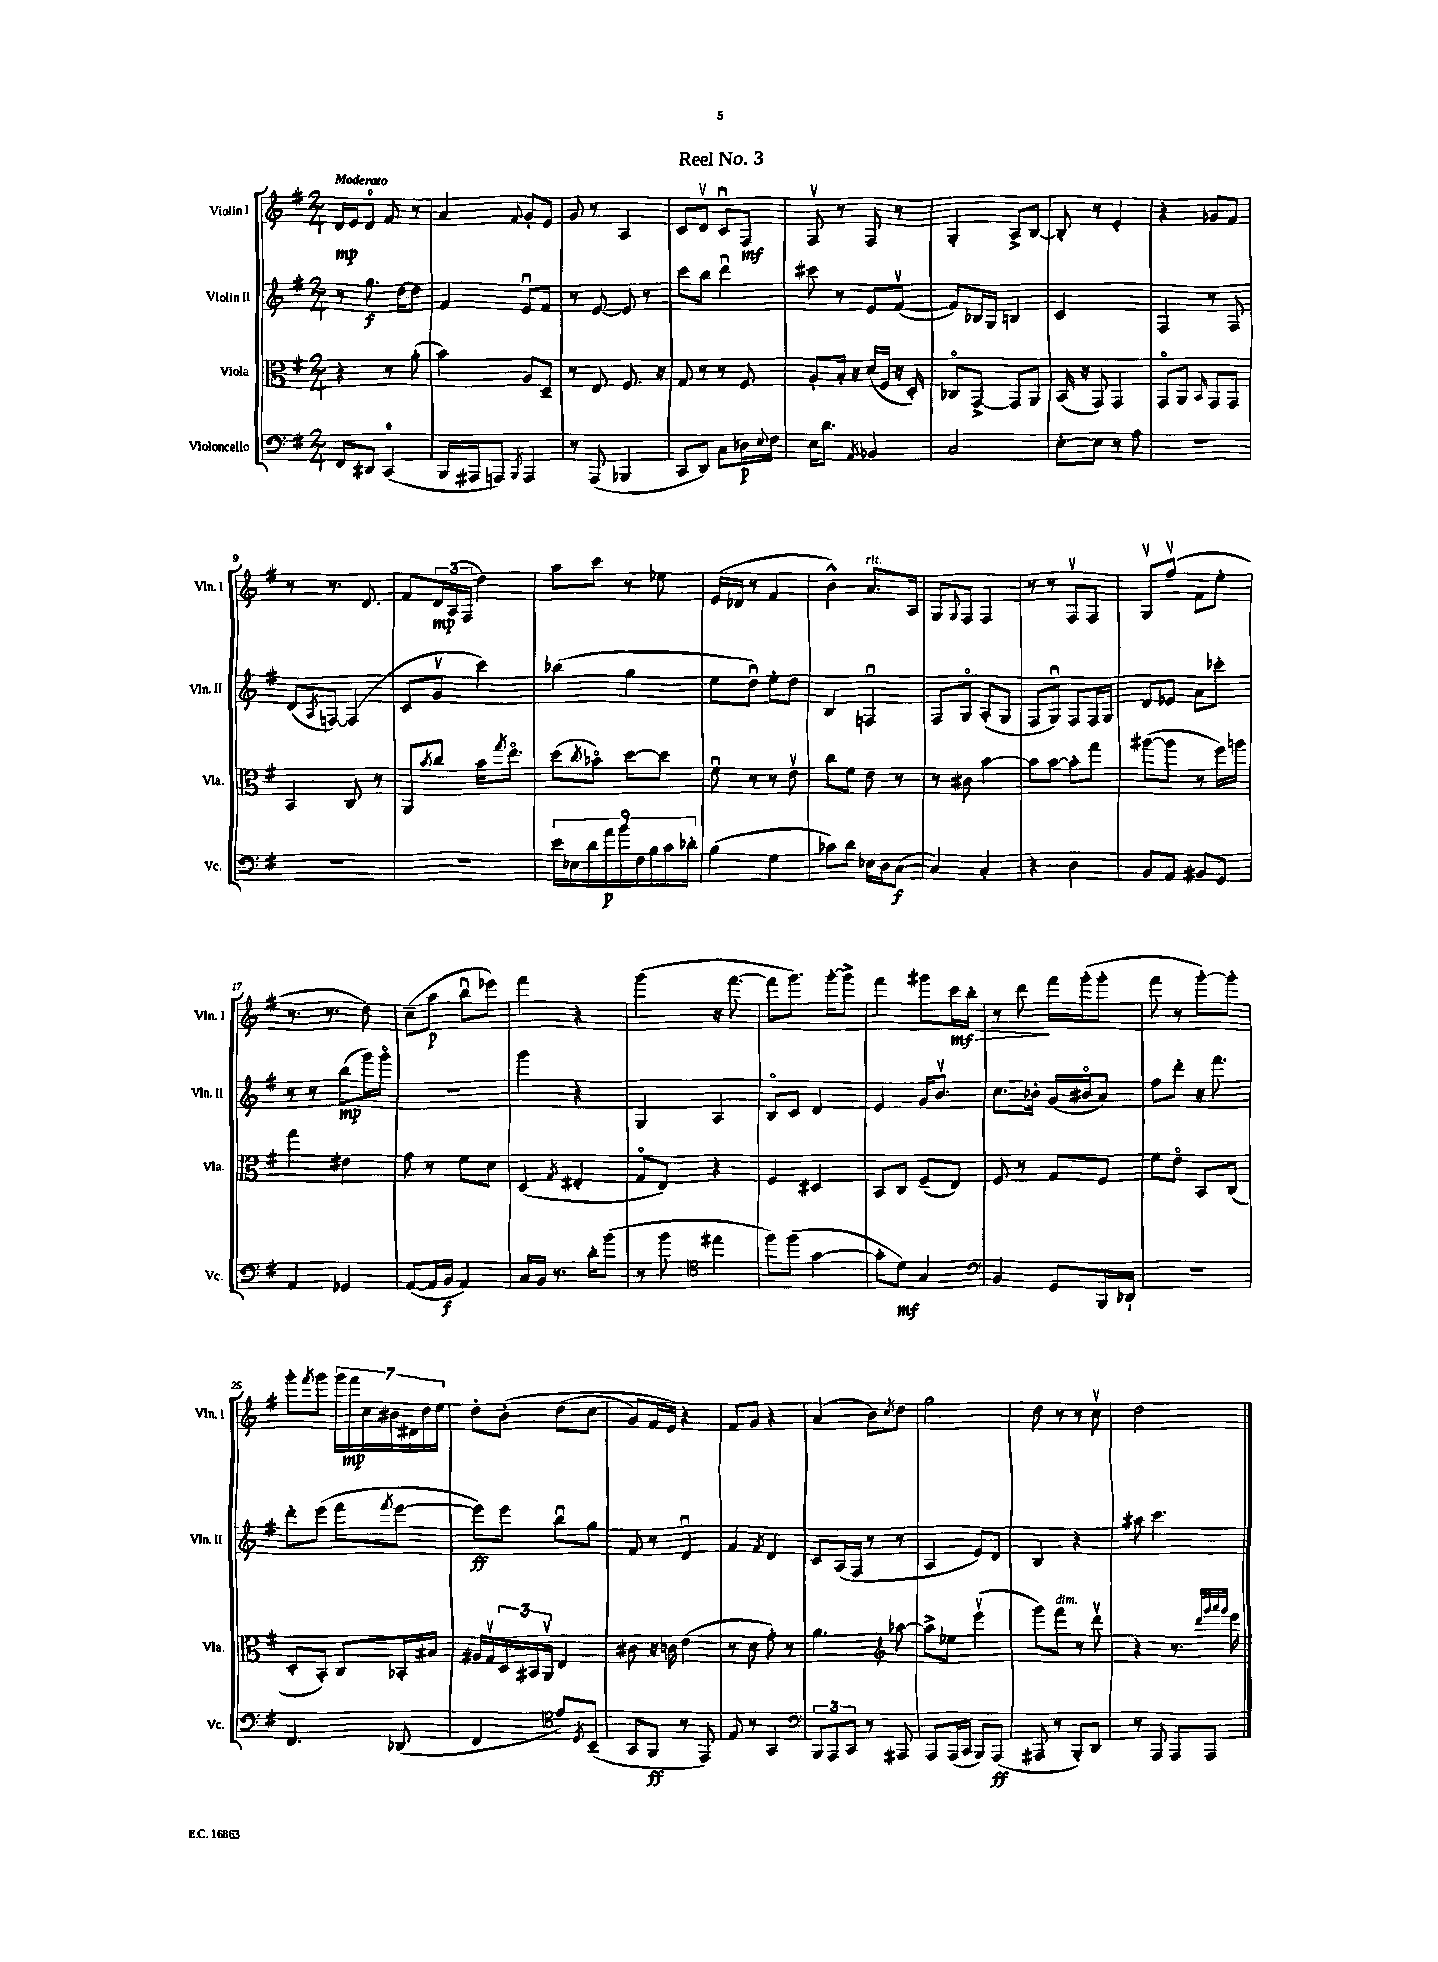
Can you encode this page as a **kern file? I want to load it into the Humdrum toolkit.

**kern	**dynam	**kern	**kern	**dynam	**kern	**dynam
*part4	*part4	*part3	*part2	*part2	*part1	*part1
*staff4	*staff4	*staff3	*staff2	*staff2	*staff1	*staff1
*I"Violoncello	*	*I"Viola	*I"Violin II	*	*I"Violin I	*
*I'Vc.	*	*I'Vla.	*I'Vln. II	*	*I'Vln. I	*
*clefF4	*	*clefC3	*clefG2	*	*clefG2	*
*k[f#]	*	*k[f#]	*k[f#]	*	*k[f#]	*
*M2/4	*	*M2/4	*M2/4	*	*M2/4	*
=1	=1	=1	=1	=1	=1	=1
!	!	!	!	!	!LO:TX:a:B:t=Moderato	!
8FF#/L	.	4r	8r	.	16d/LL	mp
.	.	.	.	.	16e/J	.
8DD#X/J	.	.	8.gg\	f	8d/J	.
(4CC/	.	8r	.	.	8f#/	.
.	.	.	[16dd\KL	.	.	.
.	.	(8a'\	8dd\J]	.	8r	.
=2	=2	=2	=2	=2	=2	=2
16BBB/LL	.	4b\)	4f#/	.	4a/	.
16AAA#X/J	.	.	.	.	.	.
8AAAn/J)	.	.	.	.	.	.
8qBBB/	.	.	.	.	8qqf#/	.
4AAA/	.	8A/L	8eu/L	.	8g'/L	.
.	.	8D~/J	8f#/J	.	8e/J	.
=3	=3	=3	=3	=3	=3	=3
8r	.	8r	8r	.	8g/	.
(8AAA/	.	8E/	[8e/	.	8r	.
4BBB-X/	.	8.F#/	8e/]	.	4A/	.
.	.	.	8r	.	.	.
.	.	16r	.	.	.	.
=4	=4	=4	=4	=4	=4	=4
8CC/L	.	8G/	8ccc\L	.	8c/L	.
8DD/J)	.	8r	8bb\J	.	8dv/J	.
8C\L	.	8r	4dddu\	.	8cu/L	.
16D-X\L	p	8F#/	.	.	8F#/J	mf
8qqE/	.	.	.	.	.	.
16F#\JJ	.	.	.	.	.	.
=5	=5	=5	=5	=5	=5	=5
16E\KL	.	8A'/L	8ccc#X\	.	8F#v/	.
8.d\J	.	.	.	.	.	.
.	.	16B'/Jk	8r	.	8r	.
.	.	16r	.	.	.	.
8qAA/	.	.	.	.	.	.
4BB-X/	.	(16d/LL	8e/L	.	8F#/	.
.	.	16F#/JJ	.	.	.	.
.	.	16r	([8f#v/J	.	8r	.
.	.	16D'/)	.	.	.	.
=6	=6	=6	=6	=6	=6	=6
2C/	.	8C-X/L	8f#/L])	.	4G'/	.
.	.	[8GG^/J	16B-X/L	.	.	.
.	.	.	16G/JJ	.	.	.
.	.	8GG/L]	4Bn/	.	8A^/L	.
.	.	8AA/J	.	.	[8B/J	.
=7	=7	=7	=7	=7	=7	=7
[8E'\L	.	(16BB/	2c/	.	8B'/]	.
.	.	16r	.	.	.	.
8E\J]	.	8GG/)	.	.	8r	.
8r	.	4GG/	.	.	4e'/	.
8A\	.	.	.	.	.	.
=8	=8	=8	=8	=8	=8	=8
2r	.	8GG/L	4F#/	.	4r	.
.	.	8AA/J	.	.	.	.
.	.	16qqBB/	.	.	.	.
.	.	8GG/L	8r	.	8g-X/L	.
.	.	8GG/J	8F#/	.	8f#/J	.
!!LO:LB:g=z
=9	=9	=9	=9	=9	=9	=9
2r	.	4BB/	(8d/L	.	8r	.
.	.	.	8qA/	.	.	.
.	.	.	[8Fn/J)	.	8.r	.
.	.	8C/	(4F/]	.	.	.
.	.	.	.	.	8.d/	.
.	.	8r	.	.	.	.
=10	=10	=10	=10	=10	=10	=10
2r	.	8AA/L	8c/L	.	8f#/L	.
.	.	8qb/	.	.	.	.
.	.	8cc/J	8gv/J	.	24d/L	mp
.	.	.	.	.	(24A/	.
.	.	.	.	.	24F#/JJ	.
.	.	16b\KL	4ccc\)	.	4dd\)	.
.	.	8qgg/	.	.	.	.
.	.	8.ee\J	.	.	.	.
=11	=11	=11	=11	=11	=11	=11
18e\LL	.	(8dd\L	(4bb-X\	.	8aa\L	.
18E-X\	.	.	.	.	.	.
18d\	.	.	.	.	.	.
.	.	8qcc/	.	.	.	.
.	.	8b-X\J)	.	.	8ccc\J	.
18a\	p	.	.	.	.	.
18b\	.	.	.	.	.	.
.	.	[8dd\L	4gg\	.	8r	.
18F#\	.	.	.	.	.	.
18B\	.	.	.	.	.	.
.	.	8dd\J]	.	.	8ee-X\	.
18c\	.	.	.	.	.	.
18d-X'\JJ	.	.	.	.	.	.
=12	=12	=12	=12	=12	=12	=12
(4B\	.	8f#u\	8ee\L	.	(16e/LL	.
.	.	.	.	.	16d-X/JJ	.
.	.	8r	8ddu\J)	.	8r	.
4G\	.	8r	8ee'\L	.	4f#/	.
.	.	8ev\	8dd\J	.	.	.
=13	=13	=13	=13	=13	=13	=13
8c-X\L)	.	8cc\L	4B/	.	4b^^\)	.
8d\J	.	8f#\J	.	.	.	.
!	!	!	!	!	!LO:TX:a:i:t=rit.	!
16E-X\LL	.	8e\	4Fnu/	.	8.a/L	.
16D\J	.	.	.	.	.	.
([8C\J	f	8r	.	.	.	.
.	.	.	.	.	16A/Jk	.
=14	=14	=14	=14	=14	=14	=14
4C/])	.	8r	8F#/L	.	8G/L	.
.	.	.	.	.	8qqG/	.
.	.	8c#X\	8G/J	.	8F#/J	.
4C'/	.	[4b\	(8A'/L	.	4F#/	.
.	.	.	8G/J	.	.	.
=15	=15	=15	=15	=15	=15	=15
4r	.	8b\L]	8F#/L	.	8r	.
.	.	[8b\J	8Gu/J)	.	8r	.
4D\	.	8b'\L]	8F#/L	.	8F#v/L	.
.	.	8gg\J	16F#/L	.	8F#/J	.
.	.	.	16G/JJ	.	.	.
=16	=16	=16	=16	=16	=16	=16
8BB/L	.	([8aa#X\L	8d/L	.	8Gv/L	.
8AA/J	.	8aa#\J]	8e-X/J	.	(8ff#v/J	.
8BB#X/L	.	8r	8a\L	.	8f#\L	.
8GG/J	.	16ff#\LL)	8ccc-X'\J	.	8ee'\J	.
.	.	16aan\JJ	.	.	.	.
!!LO:LB:g=z
=17	=17	=17	=17	=17	=17	=17
4AA/	.	4gg\	8r	.	8.r	.
.	.	.	8r	.	.	.
.	.	.	.	.	8.r	.
4GG-X/	.	4e#X\	(8bb\L	mp	.	.
.	.	.	16ggg\L)	.	8dd\)	.
.	.	.	16ggg\JJ	.	.	.
=18	=18	=18	=18	=18	=18	=18
([8AA/L	.	8g\	2r	.	(8cc~\L	.
16AA/L]	.	8r	.	.	8aa\J	p
16BB/JJ	f	.	.	.	.	.
4AA/)	.	8f#\L	.	.	8bbu\L	.
.	.	8d\J	.	.	8eee-X\J)	.
=19	=19	=19	=19	=19	=19	=19
16C/LL	.	(4D/	4ggg\	.	4fff#\	.
16BB/JJ	.	.	.	.	.	.
8.r	.	.	.	.	.	.
.	.	8qG/	.	.	.	.
.	.	4E#X'/	4r	.	4r	.
16d'\KL	.	.	.	.	.	.
(8b\J	.	.	.	.	.	.
=20	=20	=20	=20	=20	=20	=20
8r	.	8G/L	4G/	.	(4ggg\	.
8b\	.	8E/J)	.	.	.	.
*clefC4	*	*	*	*	*	*
4ee#X\	.	4r	4A/	.	16r	.
.	.	.	.	.	[8.fff#\	.
=21	=21	=21	=21	=21	=21	=21
8ff#\L)	.	4F#/	8B/L	.	8fff#\L]	.
(8ff#\J	.	.	8c/J	.	8.ggg\J)	.
[4g\	.	4D#X/	4d/	.	.	.
.	.	.	.	.	[16ggg'\KL	.
.	.	.	.	.	8ggg^\J]	.
=22	=22	=22	=22	=22	=22	=22
8g'\L]	.	8BB/L	4e/	.	4fff#\	.
8d\J)	mf	8C/J	.	.	.	.
4G/	.	(8F#~/L	16g/KL	.	8ggg#X\L	.
.	.	.	8.bv/J	.	.	.
!	!	!	!	!	!	!LO:HP:b
.	.	8E/J)	.	.	16ccc\L	> mf
.	.	.	.	.	16bb'\JJ	.
=23	=23	=23	=23	=23	=23	=23
*clefF4	*	*	*	*	*	*
4BB/	.	8F#/	8.cc\L	.	8r	.
.	.	8r	.	.	8ddd\	.
.	.	.	16b-X'\Jk	.	.	.
8GG/L	.	8G/L	(16g/LL	.	16fff#\LL	]
.	.	.	16b#X/J	.	(16ggg'\J	.
16BBB/L	.	8F#/J	8a/J)	.	8ggg'\J	.
16DD-X`/JJ	.	.	.	.	.	.
=24	=24	=24	=24	=24	=24	=24
2r	.	8f#\L	8ff#\L	.	8fff#\	.
.	.	8e\J	8ddd'\J	.	8r	.
.	.	8BB/L	16r	.	[8ggg'\L)	.
.	.	.	8.fff#\	.	.	.
.	.	(8C/J	.	.	8ggg'\J]	.
!!LO:LB:g=z
=25	=25	=25	=25	=25	=25	=25
4.FF#/	.	8D'/L	8ddd'\L	.	8ggg'\L	.
.	.	.	.	.	8qfff#/	.
.	.	8BB'/J)	(8eee\J	.	8ggg\J	.
.	.	8C/L	8fff#\L	.	28ggg\LL	.
.	.	.	.	.	28fff#\	mp
.	.	.	.	.	28cc\	.
.	.	.	.	.	28b#X\	.
.	.	.	8qfff#/	.	.	.
(8DD-X/	.	16BB-X'/L	[8eee\J	.	.	.
.	.	.	.	.	28d#X\	.
.	.	.	.	.	28dd\	.
.	.	16B#X/JJ	.	.	.	.
.	.	.	.	.	28ee\JJ	.
=26	=26	=26	=26	=26	=26	=26
4FF#/	.	16A#X/LL	8eee\L])	ff	8dd'\L	.
.	.	16Gv/	.	.	.	.
.	.	24D/	8eee\J	.	(8b'\J	.
.	.	24BB#X/	.	.	.	.
.	.	24AAv/JJ	.	.	.	.
*clefC4	*	*	*	*	*	*
8e/L)	.	4E/	8bbu\L	.	(8dd\L	.
8qD/	.	.	.	.	.	.
(8BB~/J	.	.	8gg\J	.	8cc\J	.
=27	=27	=27	=27	=27	=27	=27
8GG/L	.	8c#X\	8f#/	.	8g/L)	.
8FF#/J	ff	16r	8r	.	16f#/L	.
.	.	16cn\	.	.	16e/JJ)	.
8r	.	(4e\	4du/	.	4r	.
8EE/)	.	.	.	.	.	.
=28	=28	=28	=28	=28	=28	=28
8E/	.	8r	4f#/	.	8f#/L	.
8r	.	8d\	.	.	8g/J	.
.	.	.	8qf#/	.	.	.
4GG/	.	8g'\)	4d/	.	4r	.
.	.	8r	.	.	.	.
=29	=29	=29	=29	=29	=29	=29
*clefF4	*	*	*	*	*	*
12BBB/L	.	4.a\	8c/L	.	(4a/	.
12AAA/	.	.	.	.	.	.
.	.	.	(16A/L	.	.	.
12CC/J	.	.	.	.	.	.
.	.	.	16F#/JJ	.	.	.
8r	.	.	8r	.	8b\L)	.
*	*	*clefG2	*	*	*	*
.	.	.	.	.	8qcc/	.
8AAA#X/	.	[8aa-X\	8r	.	8dd\J	.
=30	=30	=30	=30	=30	=30	=30
8AAA/L	.	8aa-^\L]	4A/	.	2gg\	.
(16AAA/L	.	8ee-X\J	.	.	.	.
16CC/JJ	.	.	.	.	.	.
8BBB/L)	.	(4eeev\	8e/L)	.	.	.
(8AAA/J	ff	.	8d/J	.	.	.
=31	=31	=31	=31	=31	=31	=31
8AAA#X/	.	8ggg\L)	4B/	.	8dd\	.
!	!	!LO:TX:a:i:t=dim.	!	!	!	!
8r	.	8fff#\J	.	.	8r	.
8BBB'/L)	.	8r	4r	.	8r	.
8DD/J	.	8dddv\	.	.	8ccv\	.
=32	=32	=32	=32	=32	=32	=32
8r	.	4r	8aa#X\	.	2dd\	.
8AAA/	.	.	4.ccc\	.	.	.
8AAA/L	.	8.r	.	.	.	.
8AAA/J	.	.	.	.	.	.
.	.	32qqddd/LLL	.	.	.	.
.	.	32qqggg/	.	.	.	.
.	.	32qqaaa/	.	.	.	.
.	.	32qqggg/JJJ	.	.	.	.
.	.	16eee\	.	.	.	.
==	==	==	==	==	==	==
*-	*-	*-	*-	*-	*-	*-
